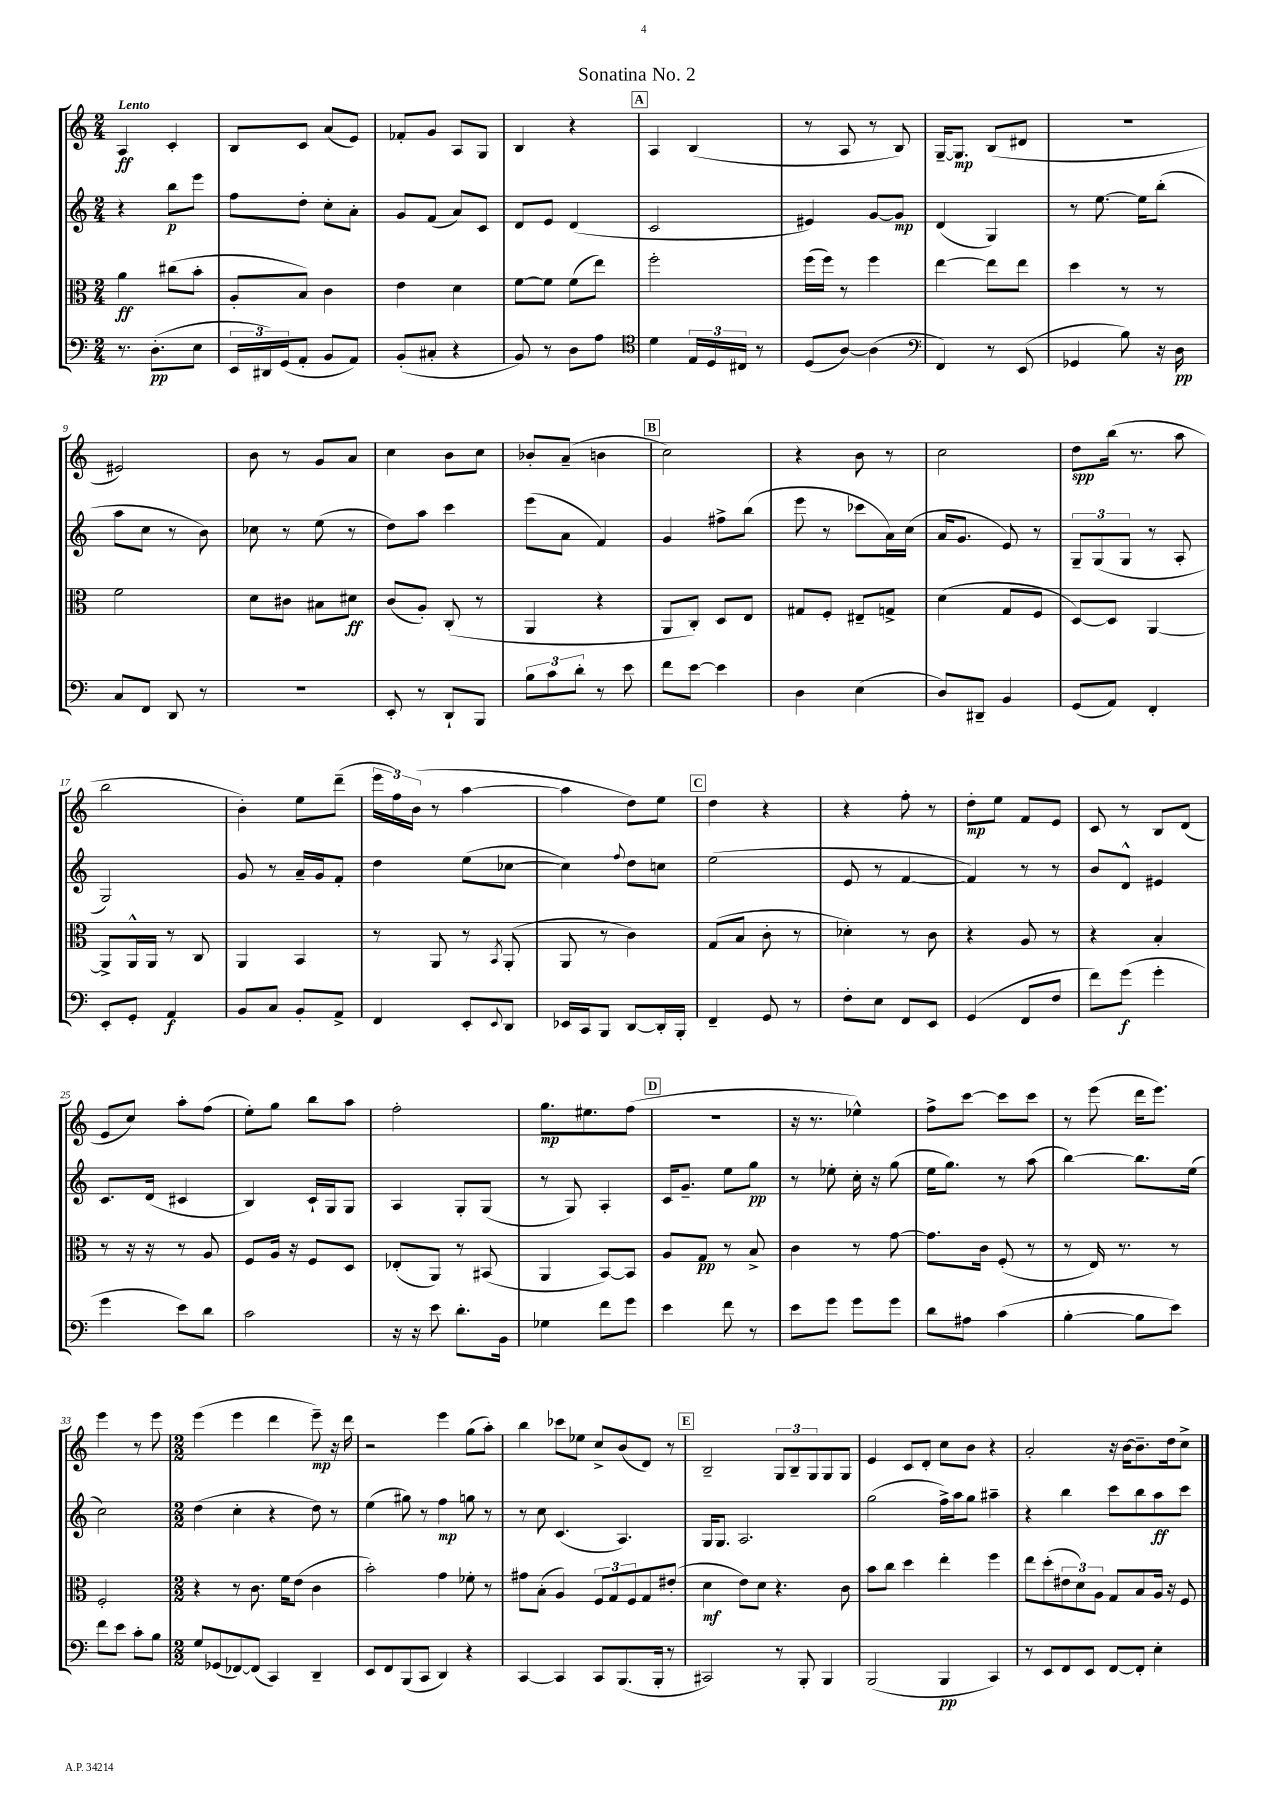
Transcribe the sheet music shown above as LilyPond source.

\header { title = "Sonatina No. 2" }
<<
\new StaffGroup <<
\new Staff = "s0" {
    \clef treble \key c \major \numericTimeSignature \time 2/4 \tempo "Lento"
    a4\ff c'4-. |
    b8 c'8 a'8( e'8) |
    fes'8-. g'8 a8 g8 |
    b4 r4 |
    \mark \markup { \box "A" } a4 b4( |
    r8 a8 r8 b8) |
    g16~-- g8.\mp b8( dis'8 |
    r2 |
    eis'2) |
    b'8 r8 g'8 a'8 |
    c''4 b'8 c''8 |
    bes'8-. a'8--( b'4 |
    \mark \markup { \box "B" } c''2) |
    r4 b'8 r8 |
    c''2 |
    d''8\spp b''16( r8. a''8 |
    b''2 |
    b'4-.) e''8 d'''8--( |
    \tuplet 3/2 { e'''16 f''16) b'16( } r8 a''4~ |
    a''4 d''8) e''8 |
    \mark \markup { \box "C" } d''4 r4 |
    r4 f''8-. r8 |
    d''8-.\mp e''8 f'8 e'8 |
    c'8 r8 b8 d'8( |
    e'8 c''8) a''8-. f''8( |
    e''8-.) g''8 b''8 a''8 |
    f''2-. |
    g''8.\mp eis''8. f''8( |
    \mark \markup { \box "D" } R2 |
    r16 r8. ees''4-^) |
    f''8-> c'''8~ c'''8 c'''8 |
    r8 e'''8( d'''16 e'''8.) |
    e'''4 r8 e'''8 |
    \numericTimeSignature \time 2/2 e'''4( e'''4 d'''4 e'''8--\mp) r16 d'''16 |
    r2 e'''4 g''8( a''8-.) |
    b''4 ces'''8 ees''8 c''8-> b'8( d'8) r8 |
    \mark \markup { \box "E" } b2-- \tuplet 3/2 { g8 b8-- g8 } g8 g8 |
    e'4 c'8 d'8-. c''8 b'8 r4 |
    a'2-. r16 b'16~ b'8.-- d''16 c''8-> \bar "|." |
}
\new Staff = "s1" {
    \clef treble \key c \major \numericTimeSignature \time 2/4
    r4 b''8\p e'''8 |
    f''8 d''8-. c''8-. a'8-. |
    g'8 f'8( a'8) c'8 |
    d'8 e'8 d'4( |
    \mark \markup { \box "A" } c'2 |
    eis'4) g'8~ g'8\mp |
    d'4( g4) |
    r8 e''8.~ e''16 b''8-.( |
    a''8 c''8 r8 b'8) |
    ces''8 r8 e''8( r8 |
    d''8) a''8 c'''4 |
    e'''8( a'8 f'4) |
    \mark \markup { \box "B" } g'4 fis''8-> b''8( |
    e'''8 r8 ces'''8 a'16) c''16( |
    a'16 g'8. e'8) r8 |
    \tuplet 3/2 { g8-- g8( g8 } r8 a8-. |
    g2) |
    g'8 r8 a'16-- g'16 f'8-. |
    d''4 e''8( ces''8~ |
    ces''4) \appoggiatura { f''8 } d''8 c''8 |
    \mark \markup { \box "C" } e''2( |
    e'8 r8 f'4~ |
    f'4) r8 r8 |
    b'8 d'8-^ eis'4 |
    c'8. d'16( cis'4 |
    b4) c'16-! g16 g8 |
    a4 g8-. g8( |
    r8 g8) a4-. |
    \mark \markup { \box "D" } c'16 g'8.-- e''8 g''8\pp |
    r8 ees''8-. c''16-. r16 g''8( |
    e''16 g''8.) r8 a''8( |
    b''4~) b''8. e''16( |
    c''2) |
    \numericTimeSignature \time 2/2 d''4( c''4-. r4 d''8) r8 |
    e''4( gis''8) r8 f''4\mp g''8 r8 |
    r8 c''8 c'4.( a4.) |
    \mark \markup { \box "E" } g16 g8. a2. |
    g''2( f''16->) a''16 g''8 ais''4-- |
    r4 b''4 c'''8 b''8 a''8\ff c'''8 \bar "|." |
}
\new Staff = "s2" {
    \clef alto \key c \major \numericTimeSignature \time 2/4
    a'4\ff cis''8( b'8-. |
    a8-. b8) c'4 |
    e'4 d'4 |
    f'8~ f'8 f'8( e''8) |
    \mark \markup { \box "A" } f''2-. |
    f''16( f''16) r8 f''4 |
    e''4~ e''8 e''8 |
    d''4 r8 r8 |
    f'2 |
    d'8 cis'8 bis8 dis'8\ff |
    c'8( a8-.) c8-.( r8 |
    a,4 r4 |
    \mark \markup { \box "B" } a,8 c8-.) d8 e8 |
    gis8 f8-. eis8-- g8-> |
    d'4( g8 f8 |
    d8~) d8 a,4~ |
    a,8-> a,16-^ a,16 r8 c8 |
    a,4 b,4 |
    r8 a,8 r8 \acciaccatura { b,8 } a,8-.( |
    a,8 r8 c'4) |
    \mark \markup { \box "C" } g8( b8 c'8-. r8 |
    des'4-.) r8 c'8 |
    r4 a8 r8 |
    r4 b4-. |
    r8 r16 r16 r8 a8 |
    f8 a16 r16 f8 d8 |
    ees8-.( a,8) r8 bis,8( |
    a,4 b,8~) b,8 |
    \mark \markup { \box "D" } a8 g8\pp r8 b8-> |
    c'4 r8 g'8~ |
    g'8. c'16 f8-.( r8 |
    r8 e16) r8. r8 |
    f2-. |
    \numericTimeSignature \time 2/2 r4 r8 c'8. f'16 e'8( c'4 |
    b'2-.) g'4 fes'8-. r8 |
    gis'8 b8-.( a4) \tuplet 3/2 { f8 g8 f8 } g8 eis'8-.( |
    \mark \markup { \box "E" } d'4\mf e'8) d'8 r4. c'8 |
    b'8 c''8 d''4 e''4-. f''4 |
    e''8 d''8-.( \tuplet 3/2 { eis'8 d'8) a8 } g8 b8 a16 r16 f8 \bar "|." |
}
\new Staff = "s3" {
    \clef bass \key c \major \numericTimeSignature \time 2/4
    r8. d8.-.\pp( e8 |
    \tuplet 3/2 { e,16 dis,16) g,16( } a,8-. b,8 a,8) |
    b,8-.( cis8-. r4 |
    b,8) r8 d8 a8 |
    \mark \markup { \box "A" } \clef tenor d'4 \tuplet 3/2 { e16 d16 cis16 } r8 |
    d8( a8~) a4( |
    \clef bass f,4) r8 e,8( |
    ges,4 b8) r16 d16\pp |
    c8 f,8 d,8 r8 |
    R2 |
    e,8-. r8 d,8-! b,,8 |
    \tuplet 3/2 { b8 c'8 d'8-. } r8 e'8 |
    \mark \markup { \box "B" } f'8 e'8~ e'4 |
    d4 e4( |
    d8) dis,8-- b,4 |
    g,8( a,8) f,4-. |
    e,8-. g,8-. a,4\f |
    b,8 c8 b,8-. a,8-> |
    f,4 e,8-. \appoggiatura { e,8 } d,8 |
    ees,16 c,16 b,,8 d,8~ d,16-. b,,16-. |
    \mark \markup { \box "C" } f,4-- g,8 r8 |
    f8-. e8 f,8 e,8 |
    g,4( f,8 f8 |
    f'8) g'8\f( g'4-. |
    g'4 e'8) d'8 |
    c'2 |
    r16 r16 e'8 d'8.-. b,16 |
    ges4 f'8 g'8 |
    \mark \markup { \box "D" } e'4 f'8 r8 |
    e'8 g'8 g'8 g'8 |
    d'8 ais8 c'4( |
    b4~-. b8 e'8) |
    f'8 e'8 c'8-. b8 |
    \numericTimeSignature \time 2/2 g8 ges,8( fes,8~) fes,8( c,4) d,4-- |
    e,8 f,8 b,,8( c,8 d,4) r4 |
    c,4~ c,4 c,8 b,,8.( b,,16-. r8 |
    \mark \markup { \box "E" } cis,2) r8 b,,8-. b,,4 |
    b,,2( b,,4\pp c,4) |
    r8 e,8 f,8 e,8 f,8~ f,8-. e4-. \bar "|." |
}
>>
>>
